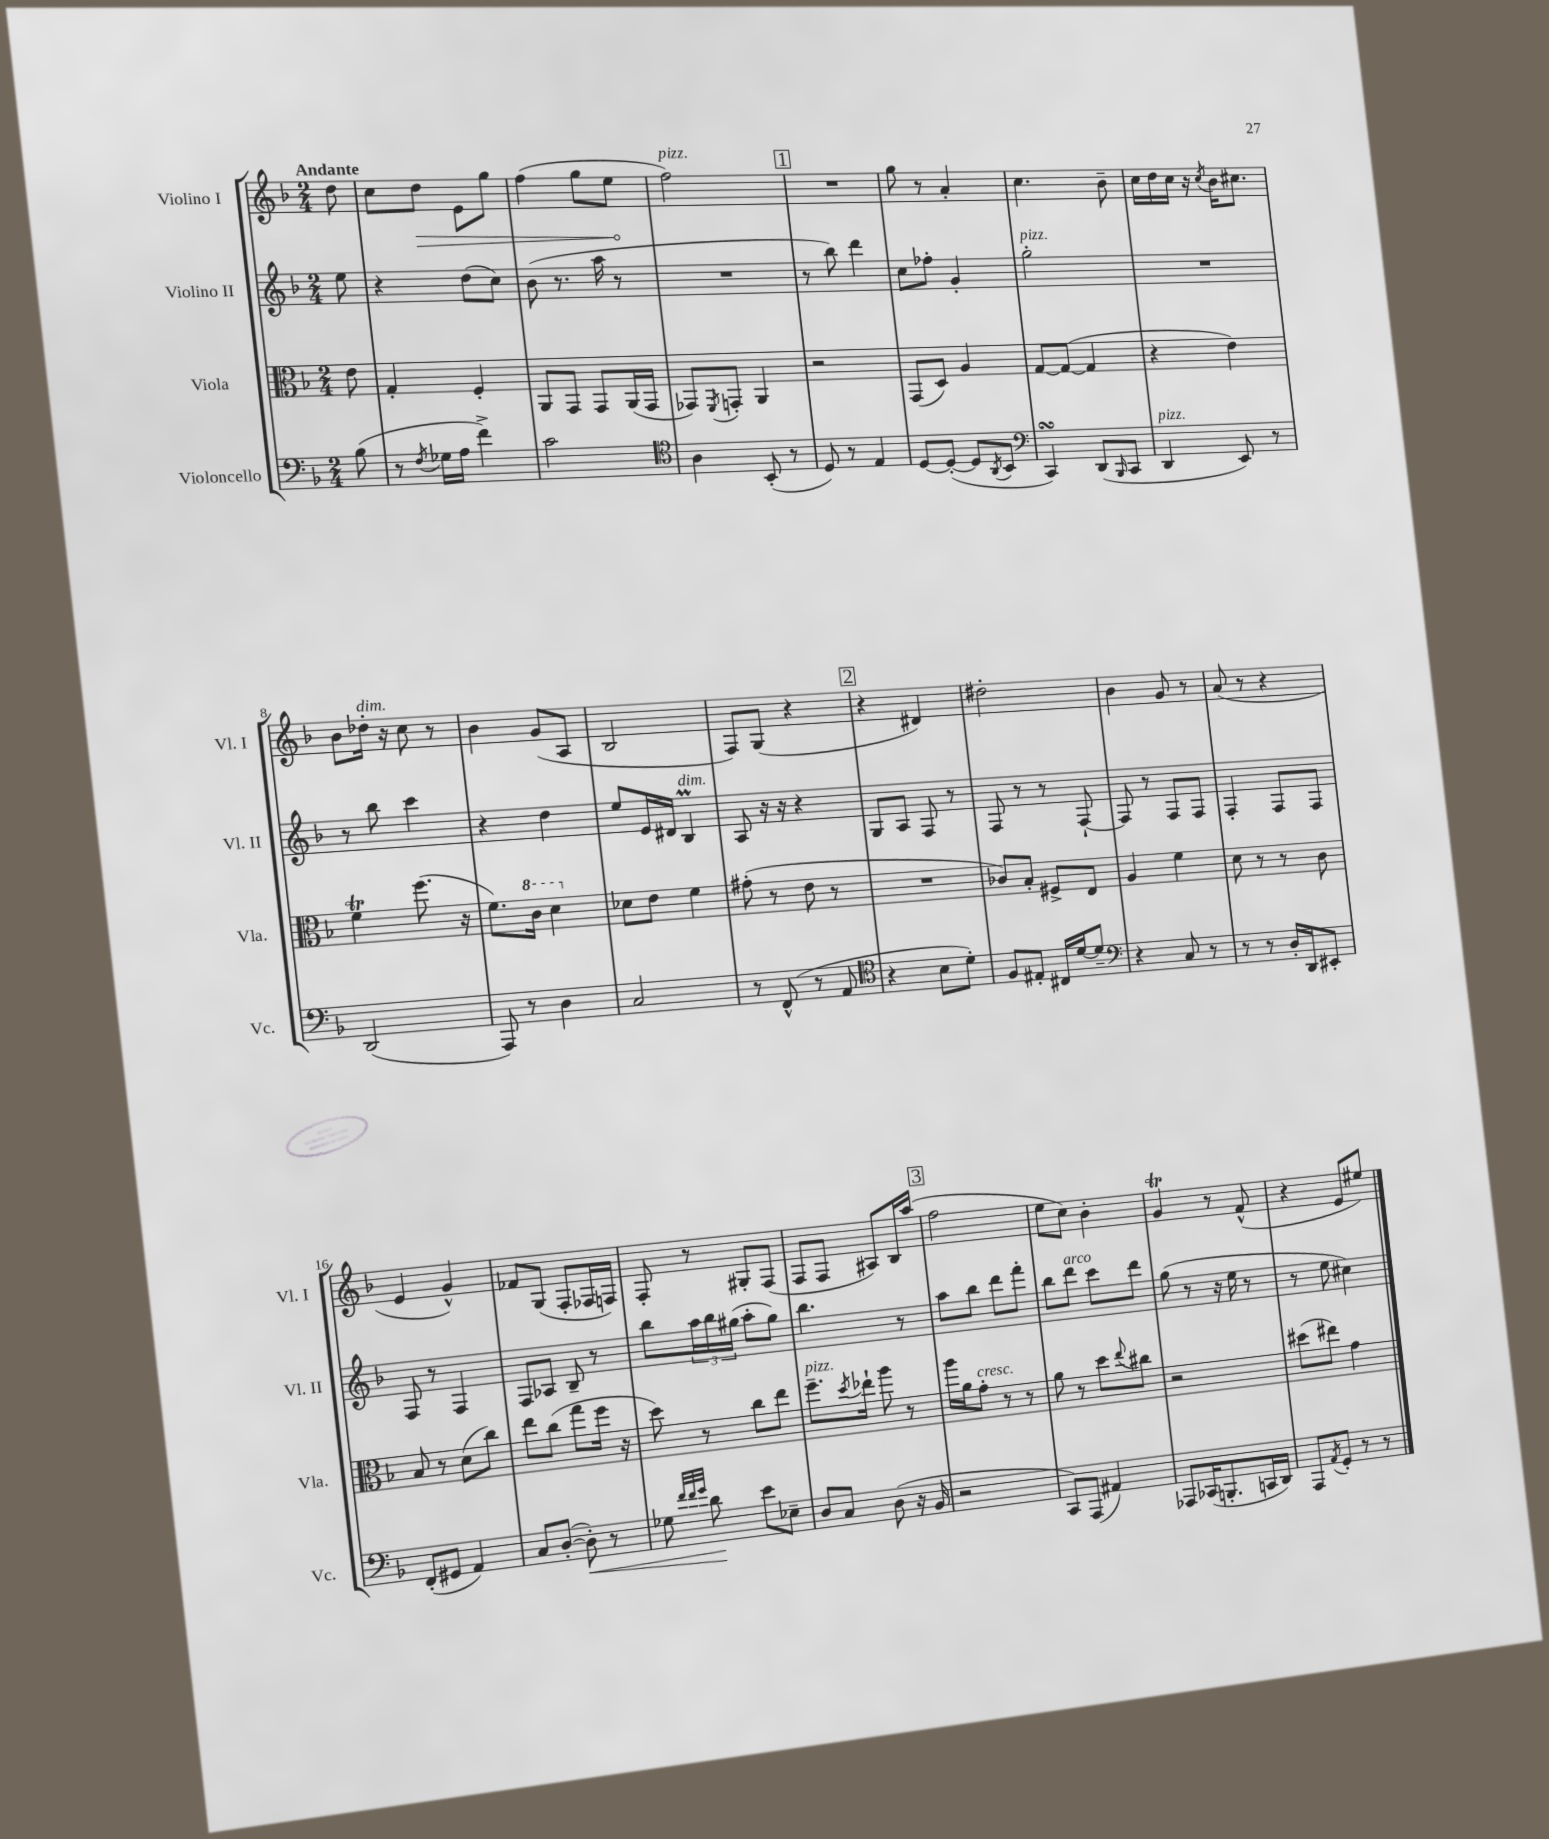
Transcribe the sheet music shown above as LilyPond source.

<<
\new StaffGroup <<
\new Staff = "s0" \with { instrumentName = "Violino I" shortInstrumentName = "Vl. I" } {
    \clef treble \key f \major \numericTimeSignature \time 2/4 \partial 8 \tempo "Andante"
    d''8 |
    c''8 \once \override Hairpin.circled-tip = ##t d''8\> e'8 g''8 |
    f''4( g''8 e''8\! |
    f''2^\markup { \italic "pizz." }) |
    \mark \markup { \box "1" } R2 |
    g''8 r8 a'4-. |
    c''4. bes'8-- |
    c''16 d''16 c''16 r16 \acciaccatura { c''8 } bes'16 cis''8. |
    bes'8 des''16-.^\markup { \italic "dim." } r16 c''8 r8 |
    bes'4 g'8( a8 |
    bes2 |
    f8) g8( r4 |
    \mark \markup { \box "2" } r4 dis'4) |
    dis''2-. |
    bes'4 g'8 r8 |
    a'8( r8 r4 |
    e'4 g'4-^) |
    fes'8 g8( f8-. fes16 f16) |
    f8-. r8 gis8-. f8( |
    f8 f8 ais8) bes16 a''16( |
    \mark \markup { \box "3" } f''2 |
    e''8 c''8) bes'4-. |
    g'4\trill r8 f'8-^( |
    r4 e'8 eis''8) \bar "|." |
}
\new Staff = "s1" \with { instrumentName = "Violino II" shortInstrumentName = "Vl. II" } {
    \clef treble \key f \major \numericTimeSignature \time 2/4 \partial 8
    e''8 |
    r4 d''8( c''8) |
    bes'8( r8. a''16 r8 |
    R2 |
    \mark \markup { \box "1" } r8 bes''8) d'''4 |
    c''8 fes''8-. g'4-. |
    g''2-.^\markup { \italic "pizz." } |
    R2 |
    r8 bes''8 c'''4 |
    r4 d''4 |
    e''8 e'16 dis'16 bes4\prall^\markup { \italic "dim." } |
    a8 r16 r16 r4 |
    \mark \markup { \box "2" } g8 a8 f8 r8 |
    f8 r8 r8 f8~-! |
    f8 r8 f8 f8 |
    f4-. f8 f8 |
    f8 r8 f4 |
    f8 aes8 bes8-- r8 |
    bes''8 \tuplet 3/2 { a''16 bes''16 gis''16( } a''8-. gis''8) |
    bes''4. r8 |
    \mark \markup { \box "3" } a''8 bes''8 d'''8 f'''8-. |
    bes''8 d'''8^\markup { \italic "arco" } c'''8 d'''8 |
    g''8( r8 r16 e''16 r8 |
    r8 e''8 cis''4) \bar "|." |
}
\new Staff = "s2" \with { instrumentName = "Viola" shortInstrumentName = "Vla." } {
    \clef alto \key f \major \numericTimeSignature \time 2/4 \partial 8
    e'8 |
    g4-. f4-. |
    a,8 g,8 g,8 a,16( g,16 |
    ges,8) \acciaccatura { f,8 } g,8-. a,4 |
    \mark \markup { \box "1" } r2 |
    g,8( d8) a4 |
    g8~ g8~( g4 |
    r4 e'4) |
    f'4\trill f''8.( r16 |
    f'8.) \ottava #1 c''16 d''4 \ottava #0 |
    des'8 e'8 f'4 |
    gis'8-.( r8 e'8 r8 |
    \mark \markup { \box "2" } R2 |
    ces'8) bes8-. fis8-> e8 |
    a4 f'4 |
    d'8 r8 r8 c'8 |
    bes8 r8 d'8( c''8) |
    e''8 c''8( g''8 f''16 r16 |
    d''8) r8 c''8 e''8 |
    f''8.--^\markup { \italic "pizz." } \acciaccatura { d''8 } ees''16-! a''8 r8 |
    \mark \markup { \box "3" } a''16 a'16 g'8-.^\markup { \italic "cresc." } r8 r8 |
    a'8 r8 d''8 \appoggiatura { e''8 } cis''8 |
    r2 |
    dis''8( eis''8) g'4 \bar "|." |
}
\new Staff = "s3" \with { instrumentName = "Violoncello" shortInstrumentName = "Vc." } {
    \clef bass \key f \major \numericTimeSignature \time 2/4 \partial 8
    bes8( |
    r8 \acciaccatura { f8 } ges16 a16 f'4->) |
    c'2 |
    \clef tenor a4 bes,8-.( r8 |
    \mark \markup { \box "1" } d8) r8 e4 |
    d8~ d8~-.( d8 \acciaccatura { a,8 } bes,8 |
    \clef bass c,4\turn) d,8( \grace { bes,,16 } c,8 |
    d,4^\markup { \italic "pizz." } e,8) r8 |
    d,2( |
    a,,8) r8 d4 |
    c2 |
    r8 f,8-^( r8 a,8 |
    \mark \markup { \box "2" } \clef tenor r4 bes8 d'8-.) |
    f8 eis8-. cis16 d'16~ d'8-- |
    \clef bass r4 c8 r8 |
    r8 r8 d16-. d,16 eis,8-. |
    f,8-.( gis,8 a,4) |
    c8 d8~-.( d8-.\<) r8 |
    ges8 \grace { f'32 f'32 g'32 } d'8\! e'8 ees8-- |
    d8 c8 d8( r16 bes,16 |
    \mark \markup { \box "3" } r2 |
    c,8) a,,8( ais,4) |
    aes,,8 ces,16( b,,8.-. c,16 d,16) |
    a,,8 \acciaccatura { a,8 } g,8-. r8 r8 \bar "|." |
}
>>
>>
